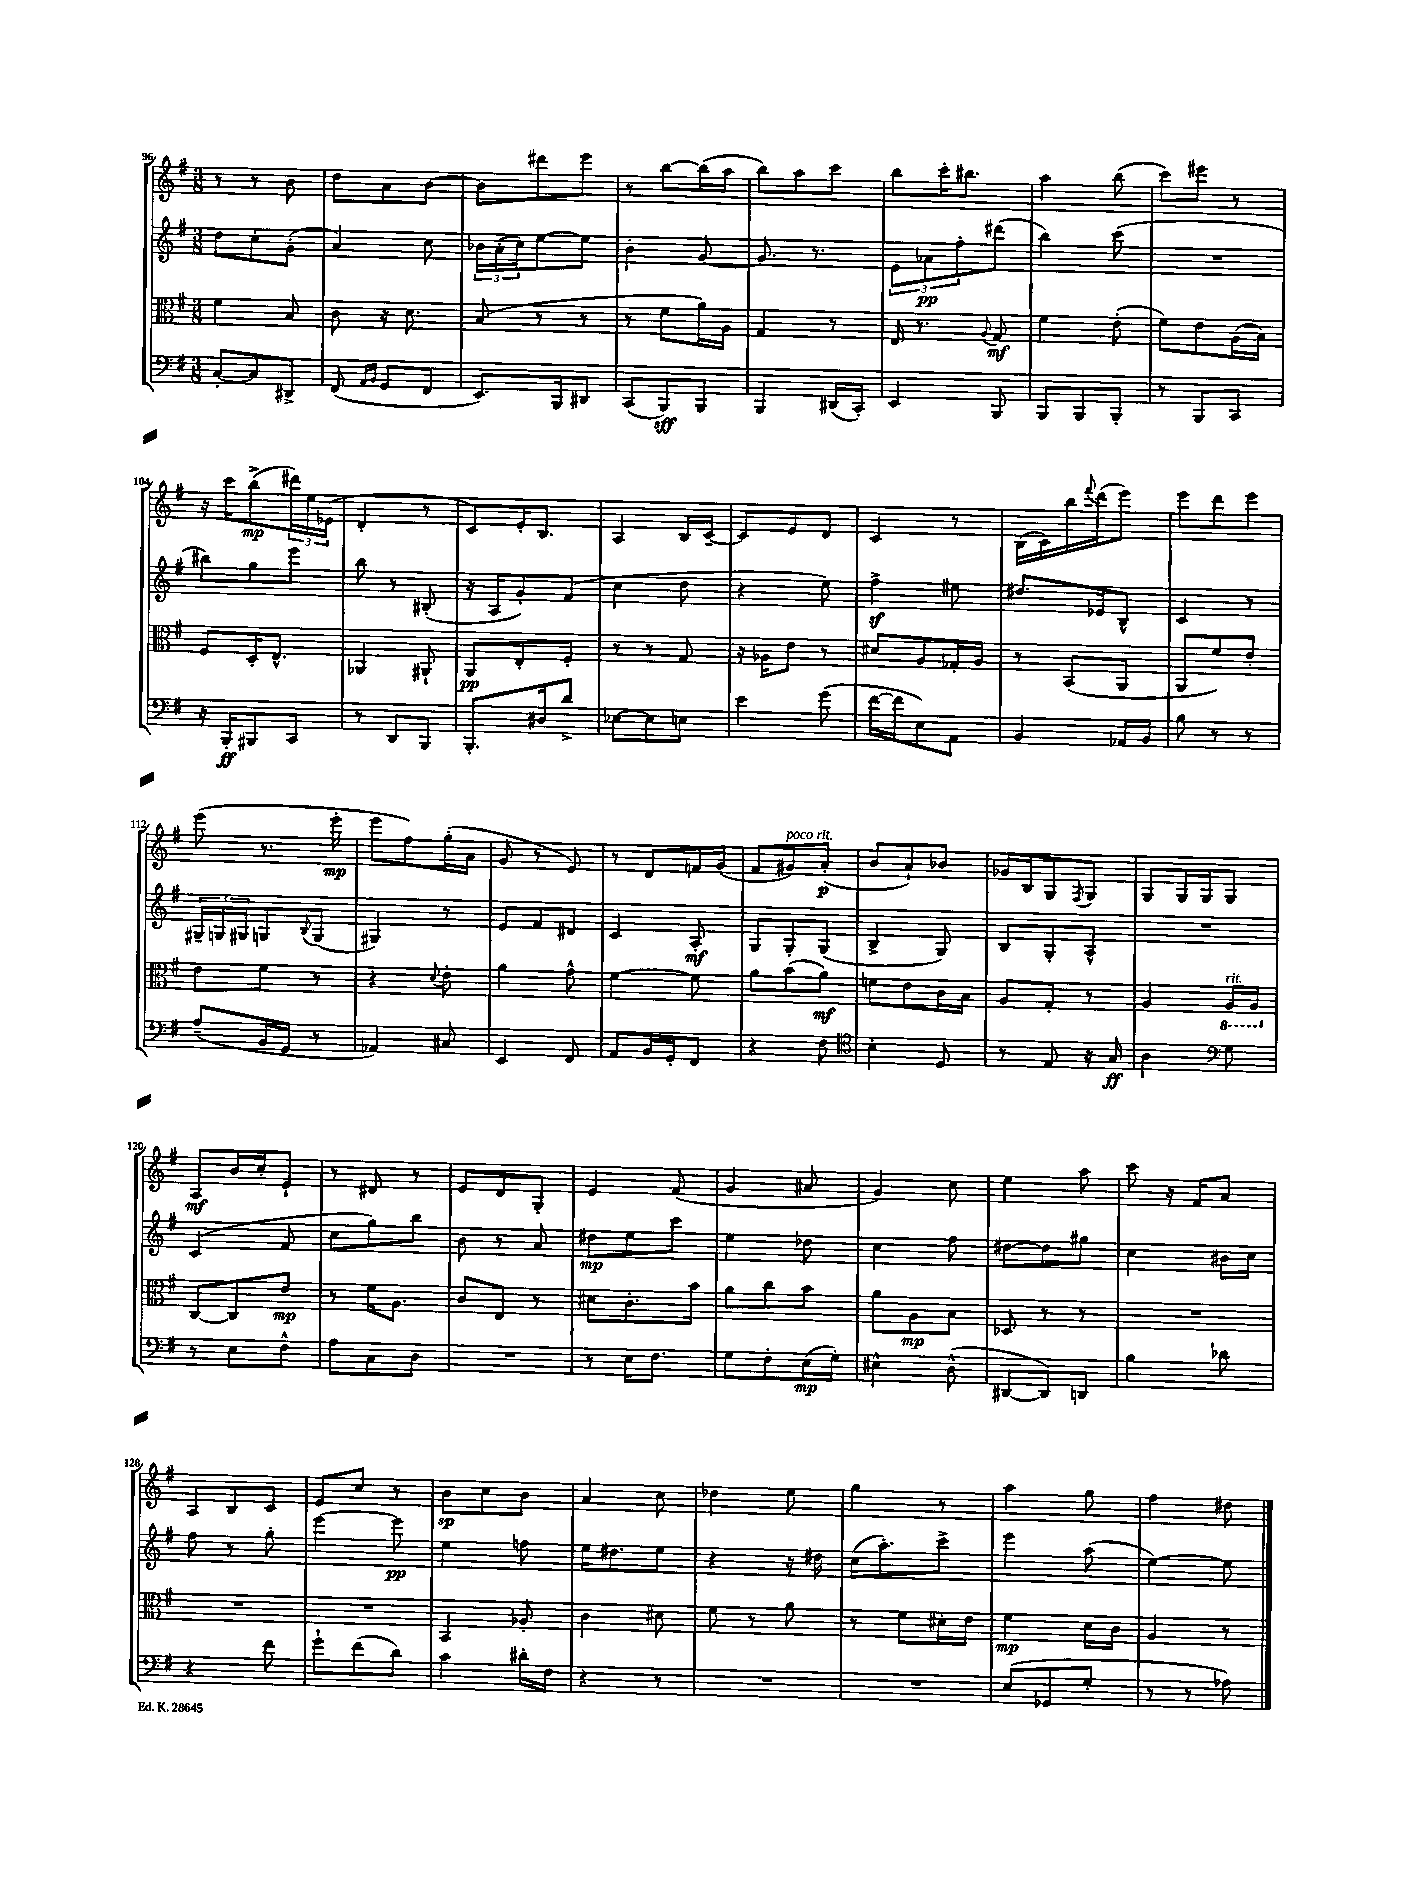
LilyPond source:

<<
\new StaffGroup <<
\new Staff = "s0" {
    \clef treble \key g \major \numericTimeSignature \time 3/8
    r8 r8 b'8 |
    d''8 a'8 b'8~ |
    b'8 dis'''8 e'''8 |
    r8 b''8~ b''16( a''16 |
    b''8) a''8 c'''8 |
    b''8 c'''16-. bis''8. |
    a''4 b''8( |
    c'''8) eis'''8 r8 |
    r16 c'''16 b''8->\mp( \tuplet 3/2 { dis'''16) e''16 ees'16( } |
    d'4-. r8 |
    c'8) e'16-. b8. |
    a4 b16 c'16~-- |
    c'8 e'8 d'8 |
    c'4 r8 |
    b16( c'16) b''16 \appoggiatura { fis'''8 } d'''16( e'''8) |
    e'''8 d'''8 e'''8 |
    e'''8( r8. e'''16-.\mp |
    e'''8 fis''8) g''16-.( a'16 |
    g'8 r8 e'8) |
    r8 d'8 f'16 g'16( |
    fis'8 gis'8^\markup { \italic "poco rit." }) a'8-.\p( |
    b'8 a'8-!) bes'8 |
    ges'16 b16 g8 \acciaccatura { fis8 } g8 |
    g8 g16 g16 g8 |
    a8\mf b'16 c''16-. e'8-! |
    r8 dis'8 r8 |
    e'8 d'8 g8-. |
    e'4 fis'8( |
    g'4 ais'8 |
    g'4) c''8 |
    e''4 a''8 |
    c'''8 r16 fis'16 a'8 |
    a8 b8 c'8 |
    e'8 c''8 r8 |
    b'8\sp c''8 b'8 |
    a'4 c''8 |
    des''4 e''8 |
    g''4 r8 |
    a''4 g''8 |
    fis''4 dis''8 \bar "|." |
}
\new Staff = "s1" {
    \clef treble \key g \major \numericTimeSignature \time 3/8
    d''8 c''8-. g'8-.( |
    a'4) c''8 |
    \tuplet 3/2 { bes'16 a'16-.( c''16) } e''8~ e''8 |
    b'4-. g'8~ |
    g'8. r8. |
    \tuplet 3/2 { e'8 aes'8\pp fis''8-. } dis'''8( |
    b''4) c'''8( |
    R4. |
    bis''8) g''8 e'''8 |
    b''8 r8 bis8-.( |
    r16 a16 g'8-.) fis'8( |
    c''4 d''8 |
    r4 e''8) |
    fis''4->\sf eis''8 |
    dis''8. ees'16 b8-^ |
    c'4 r8 |
    \tuplet 3/2 { gis16-- g16 gis16 } g8 \appoggiatura { b8 } g8( |
    gis4) r8 |
    e'8 fis'8 dis'8 |
    c'4 a8-.\mf |
    g8 g8-. g8( |
    b4-> g8) |
    b8 g8-. a8-^ |
    R4. |
    c'4( fis'8 |
    c''8 g''8) b''8 |
    b'8 r8 a'8 |
    dis''8\mp e''8 c'''8 |
    e''4 des''8 |
    c''4 fis''8 |
    dis''8~ dis''8 gis''8 |
    c''4 bis'16 c''16 |
    fis''8 r8 g''8-. |
    e'''4~ e'''8\pp |
    e''4 f''8 |
    e''16 dis''8. e''8 |
    r4 r16 dis''16 |
    c''16( a''8.-.) c'''8-> |
    e'''4 a''8( |
    e''4~) e''8 \bar "|." |
}
\new Staff = "s2" {
    \clef alto \key g \major \numericTimeSignature \time 3/8
    fis'4 b8 |
    c'8 r16 d'8. |
    b8( r8 r8 |
    r8 fis'8 a'16) a16 |
    g4 r8 |
    e16 r8. \appoggiatura { a8 } g8\mf |
    fis'4 e'8-.( |
    fis'8) e'8 a16( b16) |
    fis8 d16-. e8.-^ |
    aes,4 ais,8-! |
    a,8\pp e8-. fis8-. |
    r8 r8 g8 |
    r16 aes16 e'8 r8 |
    dis'8 a8 ges16-. a16 |
    r8 b,8( a,8 |
    a,8 fis'8) e'8-. |
    e'8 fis'8 r8 |
    r4 \appoggiatura { d'8 } e'8-. |
    a'4 g'8-^ |
    fis'4~ fis'8 |
    a'8 b'8( a'8\mf) |
    f'8 e'8 c'16 b16 |
    a8 g8-. r8 |
    a4 \ottava #-1 a,16^\markup { \italic "rit." } a,16 \ottava #0 |
    c8~ c8 e'8\mp |
    r8 fis'16 a8. |
    c'8 e8 r8 |
    dis'8 c'8.-. b'16 |
    a'8 c''8 b'8 |
    a'8 a8\mp b8 |
    des8 r8 r8 |
    R4. |
    R4. |
    R4. |
    b,4 aes8-. |
    c'4 dis'8 |
    fis'8 r8 a'8 |
    r8 fis'8 dis'16-. e'16 |
    fis'4\mp d'16 c'16 |
    a4 r8 \bar "|." |
}
\new Staff = "s3" {
    \clef bass \key g \major \numericTimeSignature \time 3/8
    c8~-. c8 dis,8-> |
    fis,8( \grace { a,16 b,16 } g,8 fis,8 |
    e,8.) b,,16 dis,8 |
    c,8( b,,8\sff) b,,8 |
    b,,4 dis,16( c,16-.) |
    e,4 b,,8 |
    b,,8 b,,8 b,,8-. |
    r8 b,,8 c,8 |
    r16 b,,16-.\ff bis,,8 c,8 |
    r8 d,8 b,,8 |
    b,,8.-. dis16 d'8-> |
    ees8~ ees8 e8 |
    e'4 g'8( |
    fis'16~ fis'16 e8) a,8 |
    b,4 aes,16 b,16 |
    b8 r8 r8 |
    a8--( b,16 g,16 r8 |
    aes,4) cis8 |
    e,4 fis,8 |
    a,8 b,16 g,16-. fis,8 |
    r4 fis8 |
    \clef tenor b4-. d8 |
    r8 e8 r16 g16\ff |
    a4 \clef bass g8 |
    r8 e8 fis8-^ |
    a8 c8 d8 |
    R4. |
    r8 e16 fis8. |
    g8 fis8-. e16\mp( g16-.) |
    eis4-^ d8-^( |
    dis,8~ dis,8) d,8 |
    b4 des'8 |
    r4 fis'8 |
    g'8-! fis'8( d'8) |
    c'4 dis'16-. fis16 |
    r4 r8 |
    R4. |
    R4. |
    e8( ges,8 g8-. |
    r8 r8 aes8) \bar "|." |
}
>>
>>
\layout { \context { \Score currentBarNumber = #96 } }
